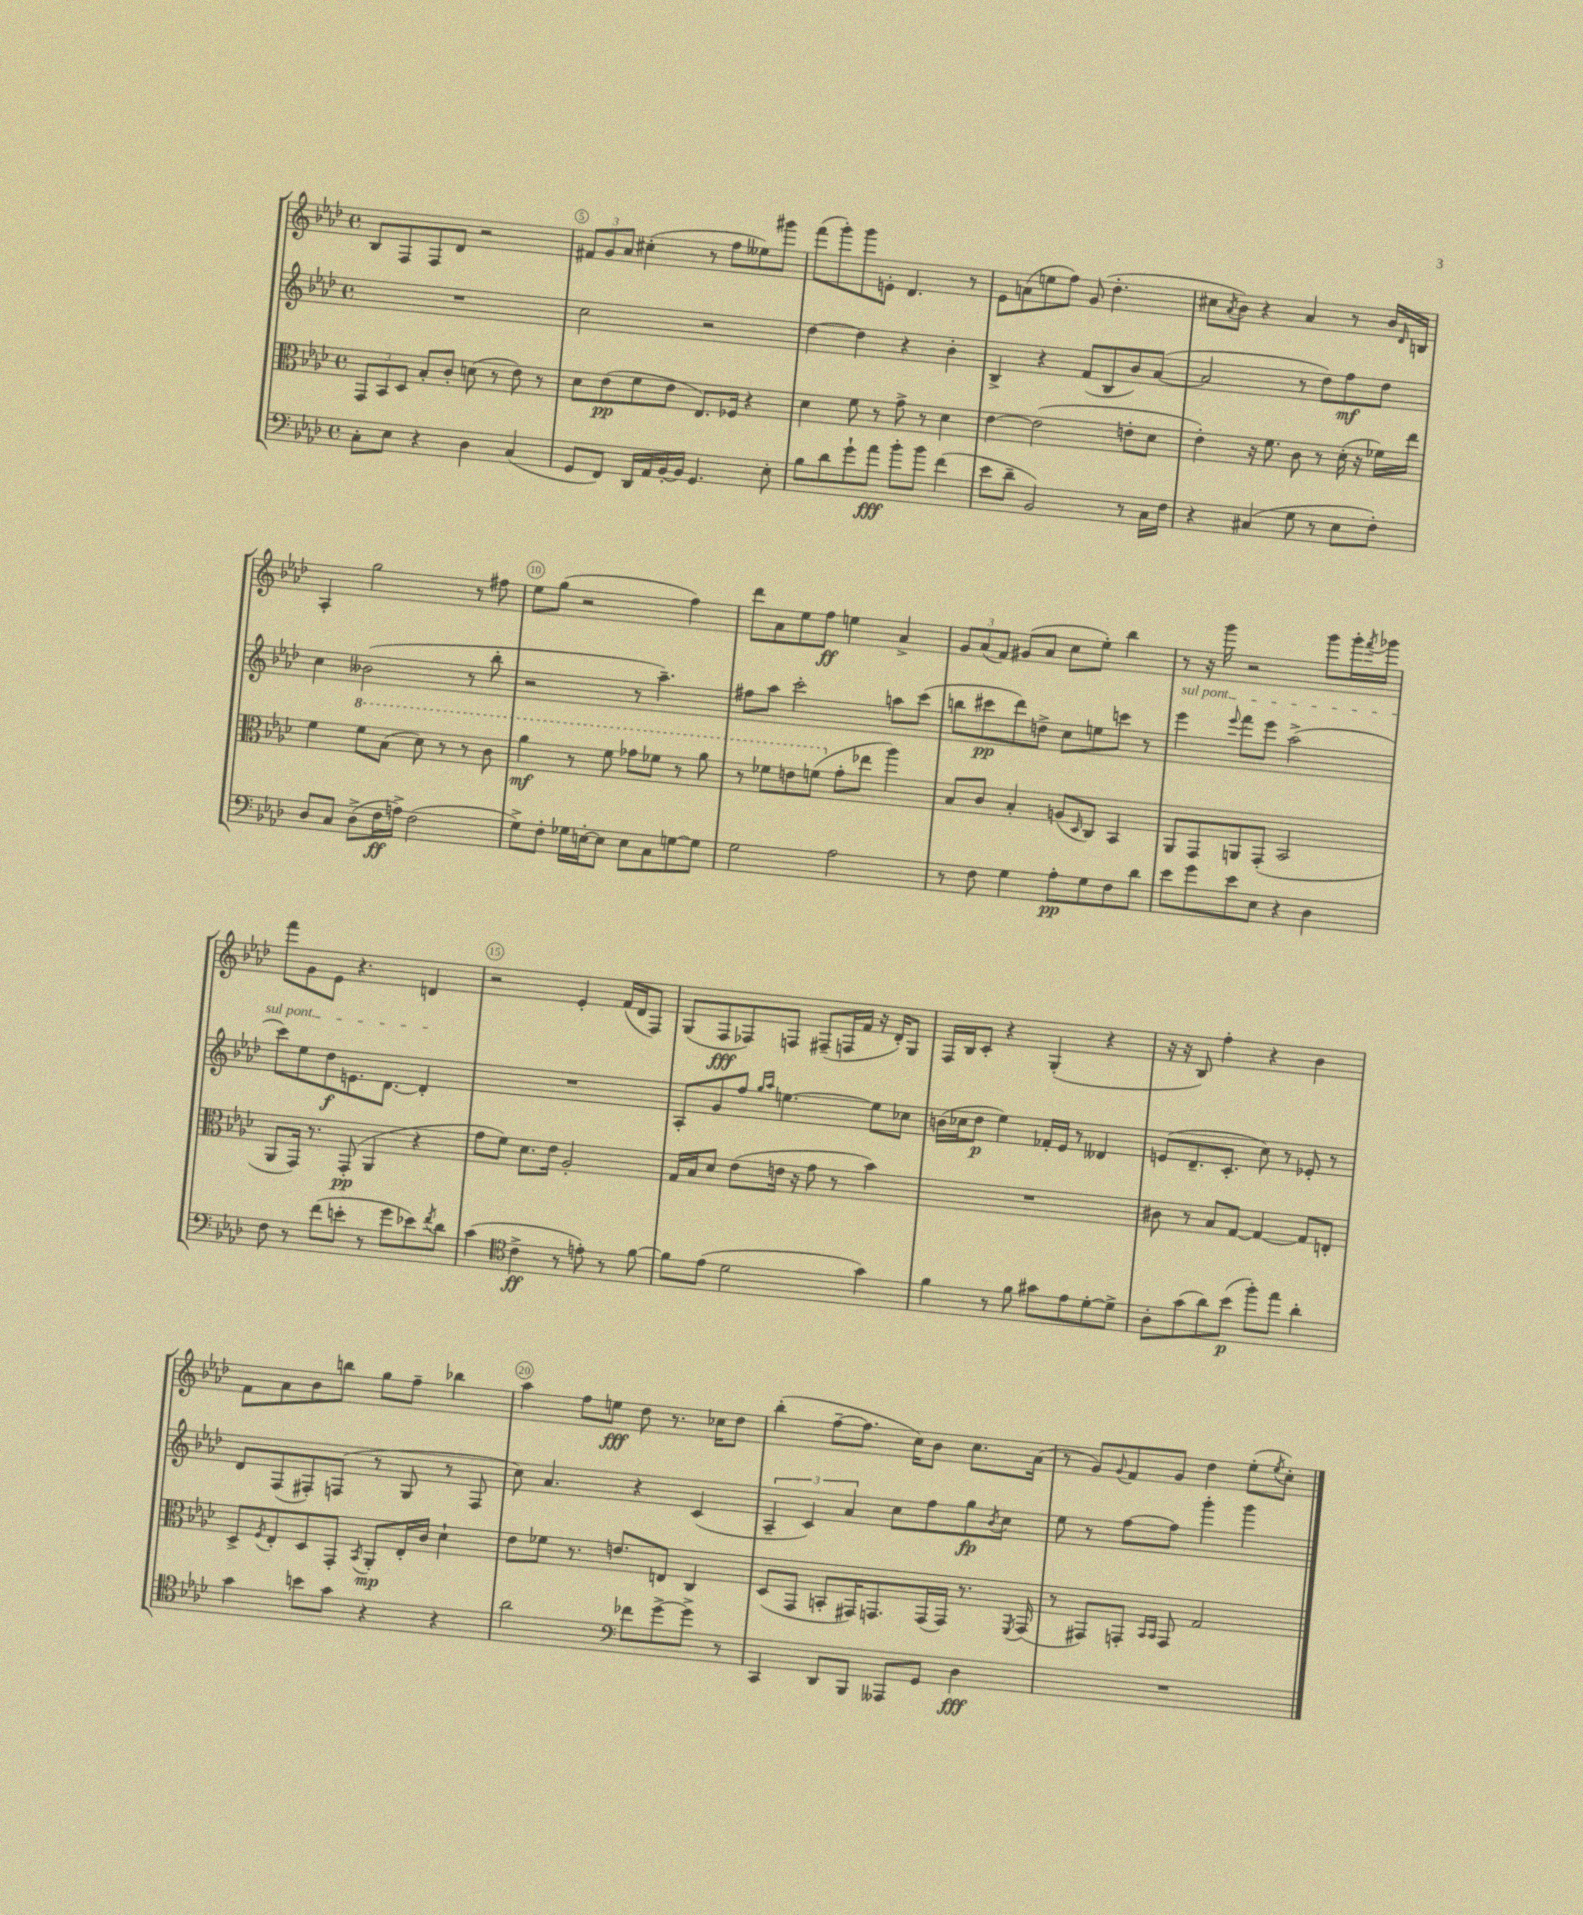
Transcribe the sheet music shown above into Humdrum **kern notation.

**kern	**kern	**kern	**kern
*staff4	*staff3	*staff2	*staff1
*clefF4	*clefC3	*clefG2	*clefG2
*k[b-e-a-d-]	*k[b-e-a-d-]	*k[b-e-a-d-]	*k[b-e-a-d-]
*M4/4	*M4/4	*M4/4	*M4/4
*met(c)	*met(c)	*met(c)	*met(c)
8C'\L	12GG/L	1r	8B-/L
.	12BB-/	.	.
8E-\J	.	.	8F/
.	12D-/J	.	.
4r	8B-'/L	.	8F/
.	8c'/J	.	8d-/J
4D-\	(8d\	.	2r
.	8r	.	.
(4C/	8e-\)	.	.
.	8r	.	.
=	=	=	=
8GG/L	8d-\L	2cc\	12f#/L
.	.	.	12g/
8FF/J)	(8e-\	.	.
.	.	.	12a-/J
16DD-/LL	8f\	.	(4cc#'\
16AA-/	.	.	.
[16BB-'/	8e-\J	.	.
16BB-/]JJ	.	.	.
4.GG/	8.E-/L)	2r	8r
.	.	.	8ff\L
.	16F-/Jk	.	.
.	4r	.	8ee--\)
8E-'\	.	.	8ggg#\J
=	=	=	=
8B-\L	4d-\	[4dd-\	(8fff\L
8d-\	.	.	8ggg'\)
8g`\	8f\	4dd-\]	8ggg\
8a-\J	8r	.	8e'\J
8b-'\L	8g^\	4r	4.d-/
8b-\J	8r	.	.
(4f\	4d-\	4b-'\	.
.	.	.	8r
=	=	=	=
8e-\L	[4e-\	4B-^/	8e-\L
8d-~\J	.	.	(8a\
2BB-/)	(2e-\]	4r	8ee\
.	.	.	8ff\J)
.	.	(8f/L	(8g/
.	.	8B-/	4.dd-'\
8r	8e'\L	8b-/)	.
16C\LL	8d-\J	([8a-/J	.
16F\JJ	.	.	.
=	=	=	=
4r	4e-'\)	2a-/]	8cc#\L
.	.	.	8qa-/
.	.	.	8b-\J)
(4C#/	16r	.	4r
.	8.f\	.	.
8G\	8c\	8r	4a-/
8r	8r	8dd-\L)	.
8E-\L	(16d-'\	8ff\	8r
.	16r	.	.
8F'\J)	16f-\LL)	8dd-\J	16b-/LL
.	.	.	16qqd-/
.	16ee-\JJ	.	16B/JJ
=	=	=	=
8D-/L	4f\	4cc\	4A-'/
8C/J	.	.	.
(8D-^\L	8ff\L	(2b--\	2gg\
16F\L	(8b-\J	.	.
16A^\JJ)	.	.	.
(2F\	8dd-\)	.	.
.	8r	.	.
.	8r	8r	8r
.	8cc\	8bb-'\	8ff#\
=	=	=	=
8G^\L)	4aa-\	2r	8ee-\L
8F'\J	.	.	(8gg\J
16G-\LL	8r	.	2r
[16E'\J	.	.	.
8E\]J	8ff\	.	.
8E\L	8gg-\L	8r	.
8C\	8ff-\J	4.aa-~\)	.
[8G\	8r	.	4ff\)
8G\]J	8aa-\	.	.
=	=	=	=
2G\	8r	8ff#\L	8ddd-\L
.	8ff-\L	8aa-\J	8a-\
.	8ee\	2ccc'\	8ee-\
.	(8ff\J	.	8ff\J
2A-\	8g'\L	.	4ee\
.	8ee-\J	.	.
.	4aa-\)	8aa\L	4a-^/
.	.	(8ccc\J	.
=	=	=	=
8r	8B-/L	8bb\L	12g/L
.	.	.	(12a-/
8F\	8c/J	8ccc#\	.
.	.	.	12f/J)
4G\	4B-'/	8ddd-\)	(8g#/L
.	.	8dd^\J	8a-/J
8A-'\L	(8A/L	8cc\L	8cc\L
.	16qqD-/	.	.
8G\	8C/J)	8ee\	8ee-'\J)
8F\	4BB-/	8ccc\J	4bb-\
8d-\J	.	8r	.
=	=	=	=
8e-\L	8AA-/L	4eee-\	8r
8g\	8GG/	.	16r
.	.	.	16ggg\
.	.	8qqeee-/	.
8e-\	8AA/	8fff\L	2r
8E-\J	(8GG'/J	8eee-\J	.
4r	2BB-/	(2aa-^\	.
4D-\	.	.	8ggg\L
.	.	.	16ggg'\L
.	.	.	8qfff/
.	.	.	16ggg-\JJ
=	=	=	=
8F\	8AA-/L	8ccc\L)	8fff\L
8r	16GG/Jk)	8ee-\	8g\
.	8.r	.	.
(8f\L	.	8dd-\	8e-\J
8e'\J	(8GG'/	8.e\	4.r
8r	4AA-/	.	.
.	.	[8.d-\J	.
8g\L	.	.	.
8e-\)	4r	4d-'/]	4d/
8qf/	.	.	.
8d-\J	.	.	.
=	=	=	=
(4c\	8g\L	1r	2r
.	8f\J)	.	.
*clefC4	*	*	*
4c^\	8.d-\L	.	.
.	16e-\Jk	.	.
8r	2A-'/	.	4e-'/
8e'\)	.	.	.
8r	.	.	(16f/LL
.	.	.	16d-/J
[8f\	.	.	8F/J)
=	=	=	=
8f\]L	16G/LL	8A-'/L	(8G/L
.	16B-/J	.	.
(8e-\J	8d-/J	8g/	8F/
2d-\	(8e-\L	8ff/J	8F-/)
.	.	16qqgg/LL	.
.	.	16qqaa-/JJ	.
.	16e\Jk	[4.ee\	8F/J
.	16r	.	.
.	8g\	.	(8F#~/L
.	8r	.	16F/L
.	.	.	16f/JJ
4g\)	4b-\)	8ee\]L	16r
.	.	.	16d-'/LK)
.	.	8cc-\J	8G/J
=	=	=	=
4f\	1r	(16b\LL	16F/LL
.	.	16cc-\J	16B-/J
.	.	8dd-\J	8c'/J
8r	.	4ee-\)	4r
8f\	.	.	.
8g#\L	.	16f-'/LL	(4G'/
.	.	16e-/JJ	.
8e-\	.	8r	.
[8d-'\	.	4d--/	4r
8d-^\]J	.	.	.
=	=	=	=
8A-'\L	8c#\	(8e/L	16r
.	.	.	16r
(8g\	8r	8.d-~/	8B-/)
8a-\)	8B-/L	.	4ff'\
.	.	8.c'/J	.
(8b-\J	[8G/J	.	.
8ff'\L)	4G/_	8cc\)	4r
8ee-\J	.	8r	.
4a-'\	8G/]L	8e-'/	4b-\
.	8E'/J	8r	.
=	=	=	=
4g\	8D-^/L	8d-/L	8f\L
.	8qF/	.	.
.	8E-'/	(8F/	8a-\
8b\L	8D-/	8F#'/)	8b-\
8g\J	8GG'/J	(8F/J	8bb\J
.	8qBB-/	.	.
4r	8AA-'/L	8r	8gg\L
.	16E-'/L	8G/	8ff~\J
.	16c/JJ	.	.
4r	4d-`\	8r	4bb-\
.	.	8F/	.
=	=	=	=
2a-\	8e-\L	8cc\)	4aa-\
.	8f-\J	4.a-/	.
.	8.r	.	8ff\L
.	.	.	8ee\J
.	8.e/L	.	.
*clefF4	*	*	*
8f-\L	.	4r	8dd-\
[8g^\	8E/J	.	8.r
8g^\]J	4C/	(4c/	.
.	.	.	16cc-\LK
8r	.	.	8dd-\J
=	=	=	=
4CC/	(8D-/L	6A-~/	(4bb-'\
.	8GG/J	.	.
.	.	6c/)	.
8DD-/L	8BB'/L	.	[8ff~\L
.	.	6a-/	.
8BBB-/J	16GG#/K)	.	8.ff\]J
.	8.GG/	.	.
8AAA--/L	.	8cc\L	.
.	.	.	16cc\LK)
8GG/J	(16GG/L	8ff\	8b-\J
.	16GG/JJ)	.	.
4D-\	8.r	8gg\	8.cc\L
.	.	8qb-/	.
.	.	8cc\J	.
.	8qFF/	.	.
.	(16GG/	.	(16a-\Jk
=	=	=	=
1r	8r	8ee-\	8r
.	8GG#/L)	8r	8g/L)
.	.	.	8qqg/
.	8GG'/J	[8ff\L	8f/
.	16qqBB-/LL	.	.
.	16qqBB-/JJ	.	.
.	8GG/	8ff\]J	8g/J
.	2G/	4ggg'\	4dd-\
.	.	4ggg\	(8ee-'\L
.	.	.	8qee-/
.	.	.	8cc'\J)
==	==	==	==
*-	*-	*-	*-
